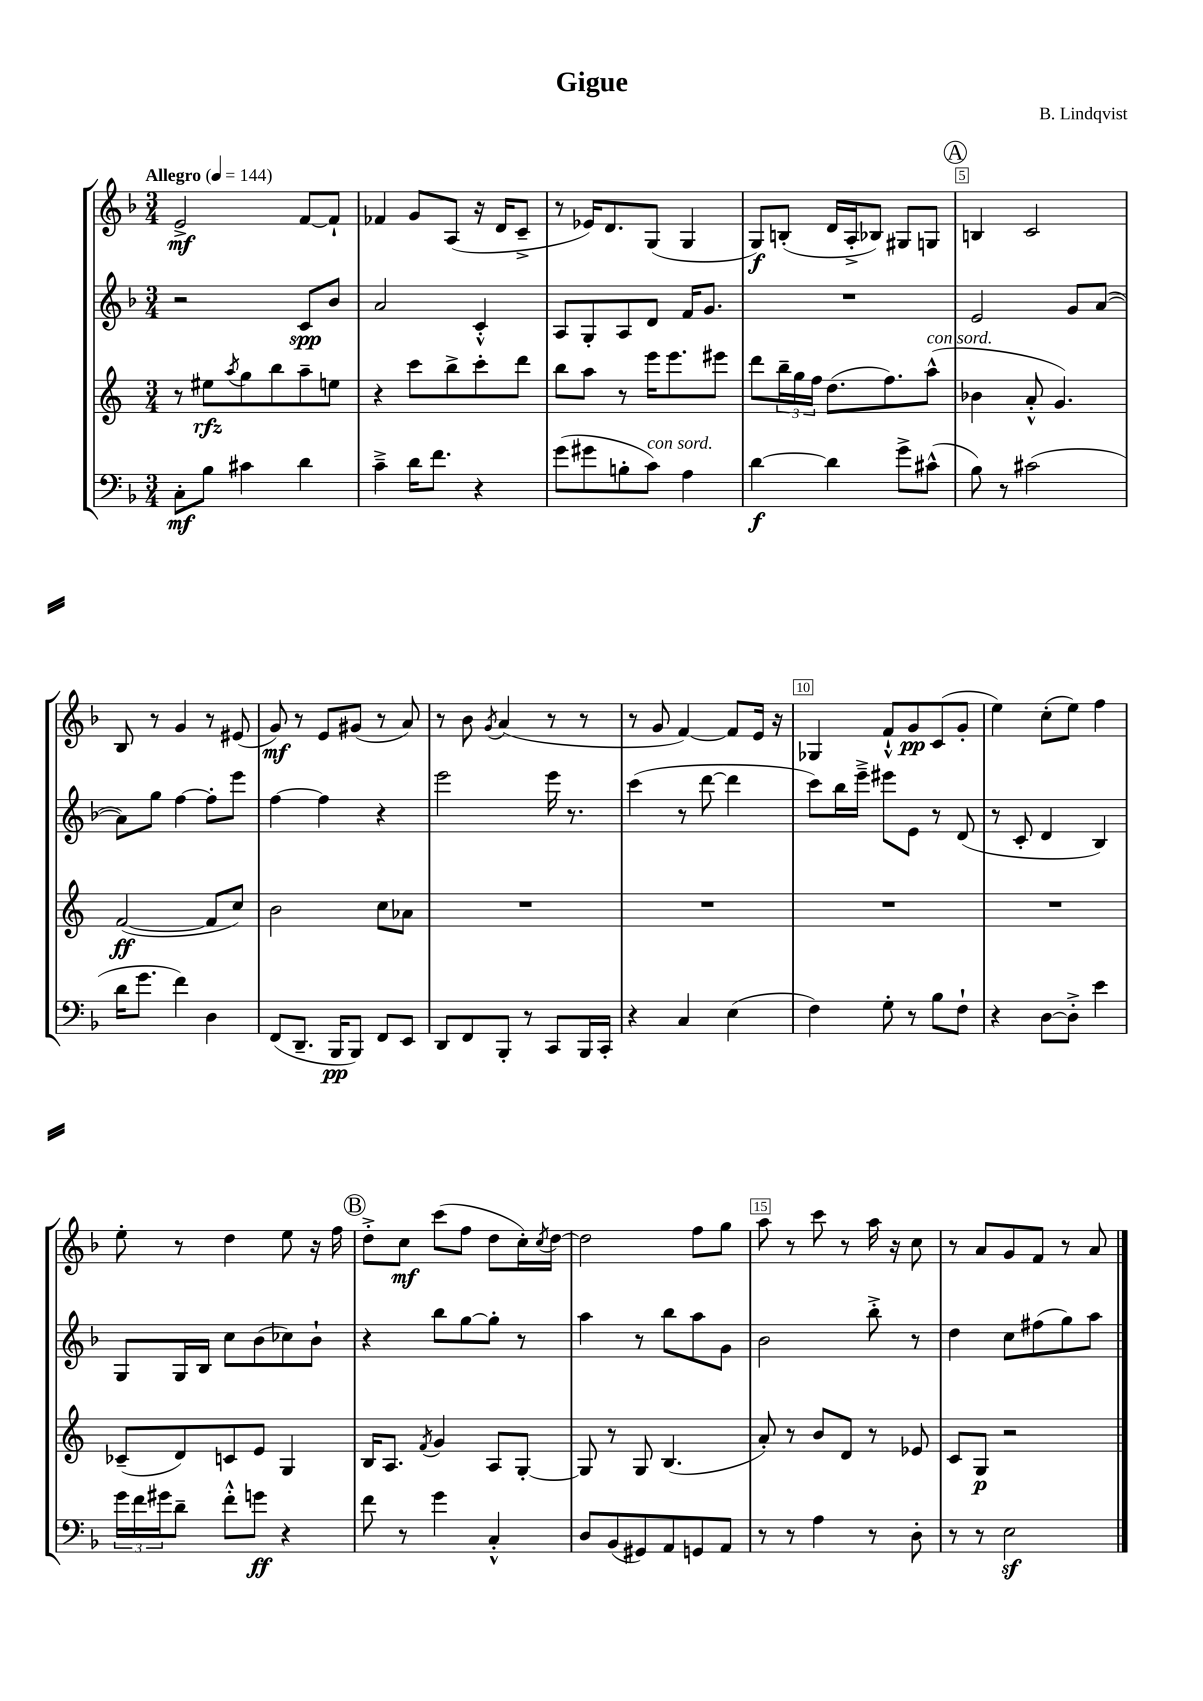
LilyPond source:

\header { title = "Gigue" composer = "B. Lindqvist" }
<<
\new StaffGroup <<
\new Staff = "s0" {
    \clef treble \key f \major \numericTimeSignature \time 3/4 \tempo "Allegro" 4 = 144
    e'2->\mf f'8~ f'8-! |
    fes'4 g'8 a8( r16 d'16 c'8---> |
    r8 ees'16) d'8. g8( g4 |
    g8\f) b8-.( d'16 a16-.-> bes8) gis8 g8 |
    \mark \markup { \circle "A" } b4 c'2 |
    bes8 r8 g'4 r8 eis'8( |
    g'8\mf) r8 e'8 gis'8( r8 a'8) |
    r8 bes'8 \acciaccatura { g'8 } a'4( r8 r8 |
    r8 g'8 f'4~) f'8 e'16 r16 |
    ges4 f'8-!-^ g'8\pp c'8( g'8-. |
    e''4) c''8-.( e''8) f''4 |
    e''8-. r8 d''4 e''8 r16 f''16 |
    \mark \markup { \circle "B" } d''8-.-> c''8\mf c'''8( f''8 d''8 c''16-.) \acciaccatura { c''8 } d''16~ |
    d''2 f''8 g''8 |
    a''8 r8 c'''8 r8 a''16 r16 c''8 |
    r8 a'8 g'8 f'8 r8 a'8 \bar "|." |
}
\new Staff = "s1" {
    \clef treble \key f \major \numericTimeSignature \time 3/4
    r2 c'8\spp bes'8 |
    a'2 c'4-.-^ |
    a8 g8-. a8 d'8 f'16 g'8. |
    R2. |
    \mark \markup { \circle "A" } e'2 g'8 a'8~( |
    a'8) g''8 f''4~ f''8-. e'''8 |
    f''4~ f''4 r4 |
    e'''2 e'''16 r8. |
    c'''4( r8 d'''8~ d'''4 |
    c'''8) bes''16 e'''16---> eis'''8 e'8 r8 d'8( |
    r8 c'8-. d'4 bes4) |
    g8 g16 bes16 c''8 bes'8( ces''8) bes'8-! |
    \mark \markup { \circle "B" } r4 bes''8 g''8~ g''8-. r8 |
    a''4 r8 bes''8 a''8 g'8 |
    bes'2 bes''8-.-> r8 |
    d''4 c''8 fis''8( g''8) a''8 \bar "|." |
}
\new Staff = "s2" {
    \clef treble \key c \major \numericTimeSignature \time 3/4
    r8 eis''8\rfz \acciaccatura { a''8 } g''8 b''8 a''8-- e''8 |
    r4 c'''8 b''8-> c'''8-. d'''8 |
    b''8 a''8 r8 e'''16 e'''8. eis'''8 |
    d'''8 \tuplet 3/2 { b''16-- g''16 f''16 } d''8.( f''8.) a''8-^^\markup { \italic "con sord." }( |
    \mark \markup { \circle "A" } bes'4 a'8-.-^ g'4.) |
    f'2~\ff( f'8 c''8) |
    b'2 c''8 aes'8 |
    R2. |
    R2. |
    R2. |
    R2. |
    ces'8--( d'8) c'8 e'8 g4 |
    \mark \markup { \circle "B" } b16 a8. \acciaccatura { f'8 } g'4 a8 g8~-. |
    g8 r8 g8 b4.( |
    a'8-.) r8 b'8 d'8 r8 ees'8 |
    c'8 g8\p r2 \bar "|." |
}
\new Staff = "s3" {
    \clef bass \key f \major \numericTimeSignature \time 3/4
    c8-.\mf bes8 cis'4 d'4 |
    c'4---> d'16 f'8. r4 |
    g'8( gis'8 b8-. c'8^\markup { \italic "con sord." }) a4 |
    d'4~\f d'4 g'8-> cis'8-^( |
    \mark \markup { \circle "A" } bes8) r8 cis'2( |
    d'16 g'8. f'4) d4 |
    f,8( d,8.-- bes,,16\pp bes,,8) f,8 e,8 |
    d,8 f,8 bes,,8-. r8 c,8 bes,,16 c,16-. |
    r4 c4 e4( |
    f4) g8-. r8 bes8 f8-! |
    r4 d8~ d8-.-> e'4 |
    \tuplet 3/2 { g'16 f'16 gis'16 } d'8-- f'8-.-^ g'8\ff r4 |
    \mark \markup { \circle "B" } f'8 r8 g'4 c4-.-^ |
    d8 bes,8( gis,8) a,8 g,8 a,8 |
    r8 r8 a4 r8 d8-. |
    r8 r8 e2\sf \bar "|." |
}
>>
>>
\layout { \context { \Score \override BarNumber.break-visibility = ##(#f #t #t) barNumberVisibility = #(every-nth-bar-number-visible 5) \override BarNumber.stencil = #(make-stencil-boxer 0.1 0.3 ly:text-interface::print) } }
